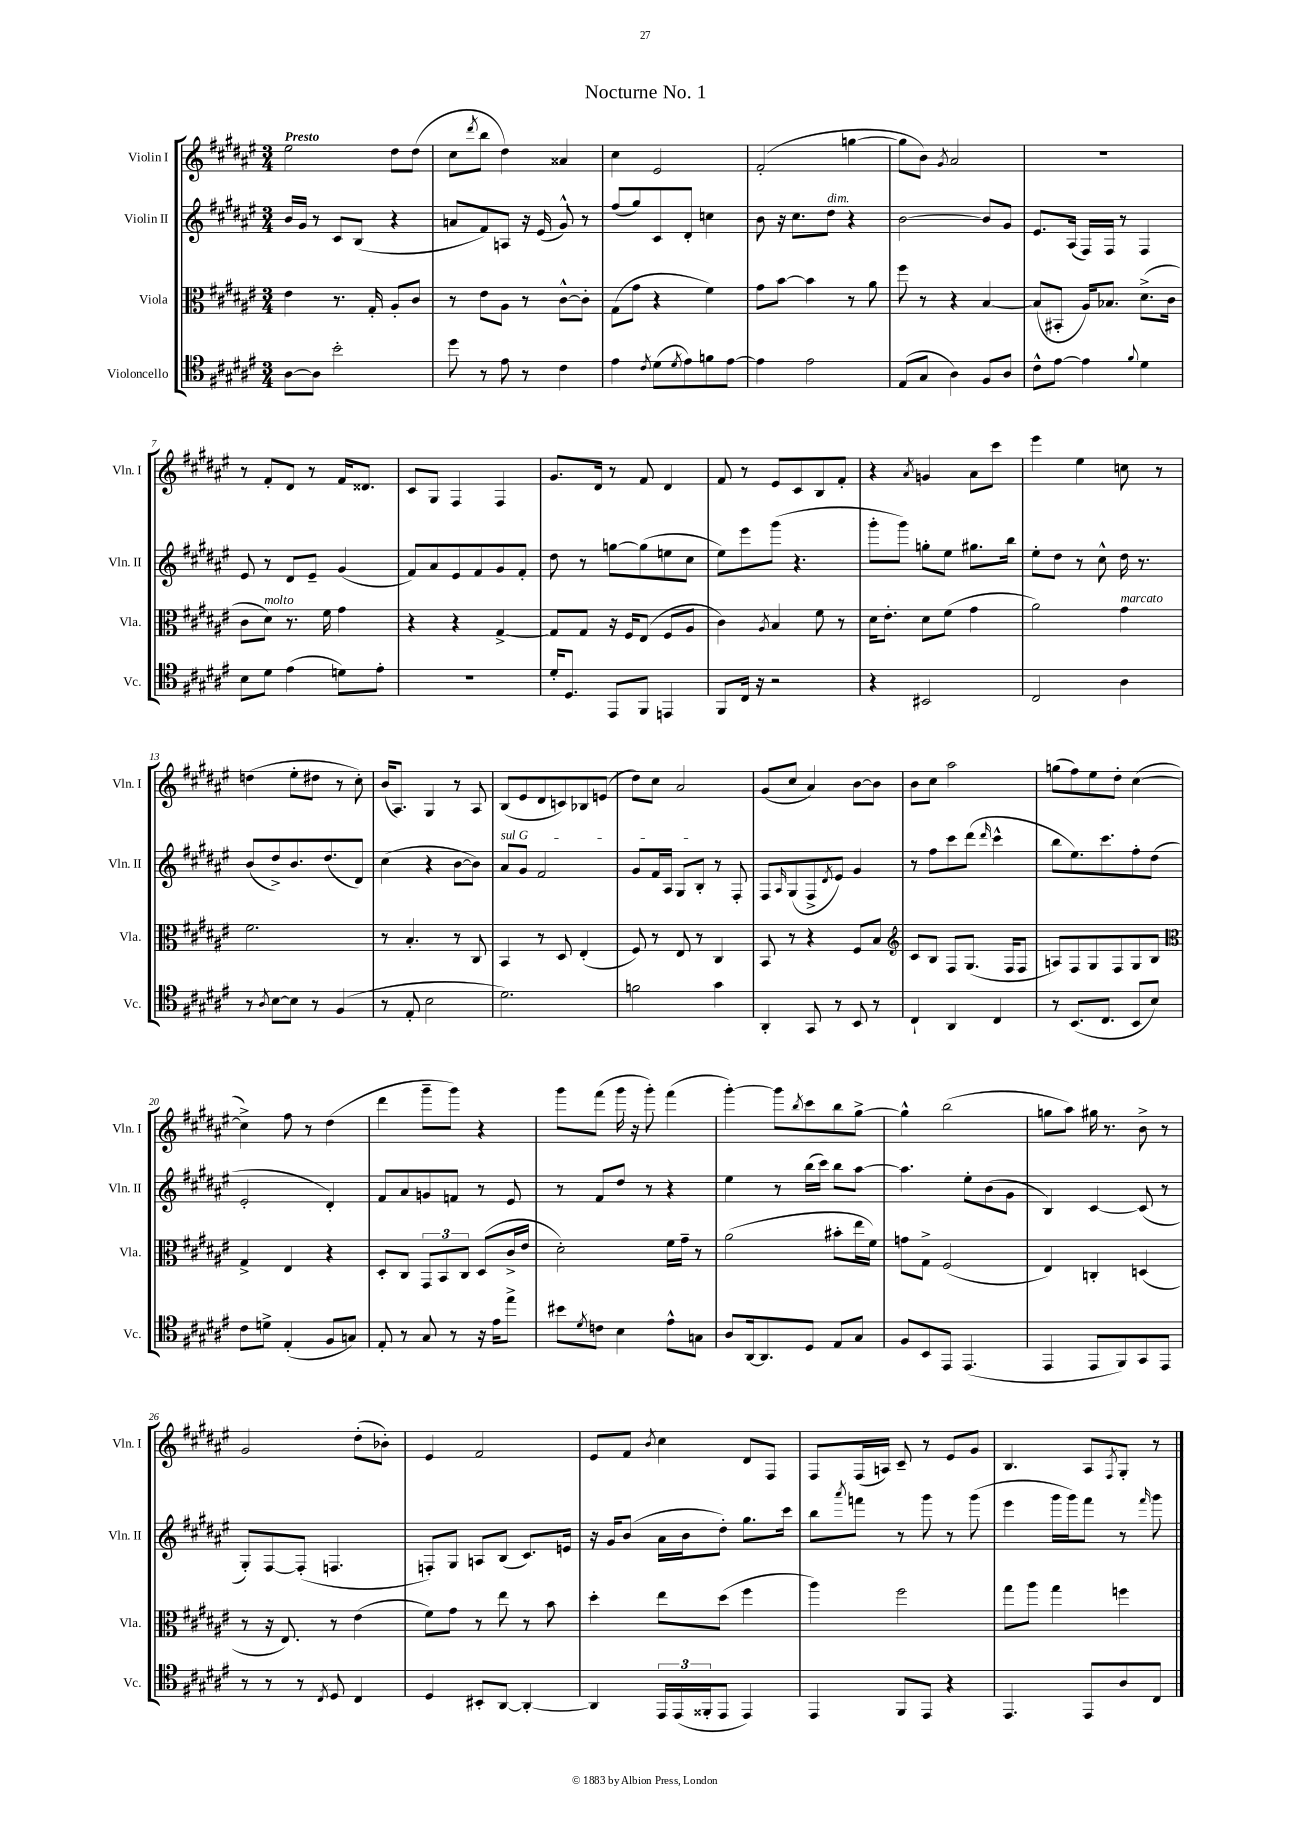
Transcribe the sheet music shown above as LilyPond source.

\header { title = "Nocturne No. 1" }
<<
\new StaffGroup <<
\new Staff = "s0" \with { instrumentName = "Violin I" shortInstrumentName = "Vln. I" } {
    \clef treble \key fis \major \numericTimeSignature \time 3/4 \tempo "Presto"
    eis''2 dis''8 dis''8( |
    cis''8 \acciaccatura { dis'''8 } b''8 dis''4) aisis'4 |
    cis''4 eis'2 |
    fis'2-.( g''4~ |
    g''8 b'8) \acciaccatura { gis'8 } ais'2 |
    R2. |
    r8 fis'8-. dis'8 r8 fis'16 disis'8. |
    cis'8 gis8 fis4 fis4 |
    gis'8. dis'16 r8 fis'8 dis'4 |
    fis'8 r8 eis'8 cis'8 b8 fis'8-. |
    r4 \acciaccatura { ais'8 } g'4 ais'8 cis'''8 |
    eis'''4 eis''4 c''8 r8 |
    d''4( eis''8-. dis''8 r8 cis''8-.) |
    b'16( ais8.) gis4 r8 ais8 |
    b8( eis'8 dis'8 c'8) bes8 e'8( |
    dis''8) cis''8 ais'2 |
    gis'8( cis''8 ais'4) b'8~ b'8 |
    b'8 cis''8 ais''2 |
    g''8( fis''8) eis''8 dis''8-. cis''4~( |
    cis''4->) fis''8 r8 dis''4( |
    dis'''4 gis'''8-- gis'''8) r4 |
    gis'''8 fis'''8( gis'''16 r16 gis'''8-.) fis'''4( |
    gis'''4~-.) gis'''8 \acciaccatura { b''8 } cis'''8 b''8 gis''8~-> |
    gis''4-^ b''2( |
    g''8 ais''8) gis''16 r8. b'8-> r8 |
    gis'2 dis''8-.( bes'8-.) |
    eis'4 fis'2 |
    eis'8 fis'8 \acciaccatura { b'8 } cis''4 dis'8 fis8 |
    fis8 fis16( a16) cis'8-- r8 eis'8 gis'8 |
    b4. ais8 \acciaccatura { fis8 } gis8-. r8 \bar "|." |
}
\new Staff = "s1" \with { instrumentName = "Violin II" shortInstrumentName = "Vln. II" } {
    \clef treble \key fis \major \numericTimeSignature \time 3/4
    b'16 gis'16 r8 cis'8 b8( r4 |
    a'8 fis'8) a8 r16 eis'16( gis'8-^) r8 |
    fis''8( gis''8) cis'8 dis'8-. c''4 |
    b'8 r16 cis''8. dis''8^\markup { \italic "dim." } r4 |
    b'2~ b'8 gis'8 |
    eis'8. ais16( fis16) fis16 r8 fis4 |
    eis'8 r8 dis'8 eis'8-- gis'4( |
    fis'8) ais'8 eis'8 fis'8 gis'8 fis'8-. |
    dis''8 r8 g''8~ g''8( e''8 cis''8 |
    eis''8) eis'''8 gis'''8( r4. |
    gis'''8-. gis'''8) g''8-. eis''8 gis''8. b''16 |
    eis''8-. dis''8 r8 cis''8-^ dis''16 r8. |
    b'8( dis''8->) b'8. dis''8.( dis'8) |
    cis''4( r4 b'8~ b'8) |
    \once \override TextSpanner.bound-details.left.text = \markup { \italic "sul G" } ais'8\startTextSpan gis'8 fis'2 |
    gis'8 fis'16 ais16 gis8 b8-.\stopTextSpan r8 fis8-. |
    fis8 \grace { ais16 } gis8( fis8-> \acciaccatura { dis'8 } eis'8) gis'4 |
    r8 fis''8 cis'''8 dis'''8( \grace { dis'''16 } cis'''4-^ |
    b''8 eis''8.) cis'''8. fis''8-. dis''8( |
    eis'2-. dis'4-.) |
    fis'8 ais'8 g'8 f'8 r8 eis'8 |
    r8 fis'8 dis''8 r8 r4 |
    eis''4 r8 b''16( cis'''16) b''8 ais''8~ |
    ais''4. eis''8-. b'8( gis'8 |
    b4) cis'4~ cis'8( r8 |
    gis8-.) fis8~ fis8-.( f4. |
    f8-.) gis8 a8 b8( cis'8.) e'16 |
    r16 gis'16 b'8( ais'16 b'16 dis''8-.) gis''8. cis'''16 |
    b''8 \acciaccatura { ais'''8 } f'''8 r8 gis'''8 r8 gis'''8( |
    eis'''4 gis'''16 gis'''16) fis'''8 r8 \grace { fis'''16 } gis'''8 \bar "|." |
}
\new Staff = "s2" \with { instrumentName = "Viola" shortInstrumentName = "Vla." } {
    \clef alto \key fis \major \numericTimeSignature \time 3/4
    eis'4 r8. gis16-. ais8-. cis'8 |
    r8 eis'8 ais8 r8 cis'8~-^ cis'8-. |
    gis8( gis'8 r4 fis'4) |
    gis'8 b'8~ b'4 r8 ais'8 |
    fis''8 r8 r4 b4~ |
    b8( bis,8-. ais16) bes8. dis'8.->( cis'16 |
    cis'8 dis'8^\markup { \italic "molto" }) r8. fis'16 gis'4 |
    r4 r4 gis4~-> |
    gis8 gis8 r16 fis16 eis8( fis8 ais8 |
    cis'4) \acciaccatura { ais8 } b4 fis'8 r8 |
    dis'16 eis'8.-. dis'8 fis'8( gis'4 |
    ais'2) gis'4^\markup { \italic "marcato" } |
    fis'2. |
    r8 b4.-. r8 cis8 |
    b,4 r8 dis8 eis4-.( |
    fis8) r8 eis8 r8 cis4 |
    b,8 r8 r4 fis8 b8 |
    \clef treble cis'8 b8 fis8 gis8.( fis16 fis8 |
    a8) fis8 gis8 fis8 gis8 b8 |
    \clef alto gis4-> eis4 r4 |
    dis8-. cis8 \tuplet 3/2 { gis,8 b,8 cis8 } dis8( cis'16-> eis'16 |
    dis'2-.) fis'16 gis'16-- r8 |
    ais'2( bis'8-. eis''16 fis'16) |
    g'8 gis8-> fis2( |
    eis4) c4-. d4( |
    r8 r16 eis8.) r8 eis'4( |
    fis'8) gis'8 r8 eis''8 r8 b'8 |
    dis''4-. eis''8 dis''8( fis''4 |
    ais''4) fis''2 |
    gis''8 ais''8 gis''4 f''4 \bar "|." |
}
\new Staff = "s3" \with { instrumentName = "Violoncello" shortInstrumentName = "Vc." } {
    \clef tenor \key fis \major \numericTimeSignature \time 3/4
    ais8~ ais8 b'2-. |
    dis''8 r8 eis'8 r8 cis'4 |
    eis'4 \acciaccatura { cis'8 } dis'8( \acciaccatura { dis'8 } eis'8) f'8 eis'8~ |
    eis'4 eis'2 |
    eis8( gis8 ais4) fis8 ais8 |
    cis'8-^ eis'8~ eis'4 \appoggiatura { fis'8 } dis'4 |
    b8 dis'8 eis'4( d'8) eis'8-. |
    R2. |
    dis'16-. dis8. eis,8 fis,8 e,4 |
    fis,8 cis16 r16 r2 |
    r4 bis,2 |
    cis2 ais4 |
    r8 \acciaccatura { ais8 } b8~ b8 r8 fis4( |
    r8 eis8-. b2 |
    dis'2.) |
    f'2 gis'4 |
    ais,4-. gis,8 r8 b,8 r8 |
    cis4-! ais,4 cis4 |
    r8 b,8.( cis8. b,8 b8) |
    cis'8 d'8-> eis4-.( fis8 g8) |
    eis8-. r8 gis8 r8 r16 eis'16 eis''8-> |
    bis'8 \acciaccatura { dis'8 } c'8 b4 eis'8-^ g8 |
    ais8 ais,16~ ais,8. dis8 eis8 gis8 |
    fis8 b,8 eis,8 eis,4.( |
    eis,4 eis,8 fis,8) gis,8 eis,8 |
    r8 r8 r8 \acciaccatura { cis8 } dis8 cis4 |
    dis4 bis,8-. ais,8~ ais,4~-. |
    ais,4 \tuplet 3/2 { eis,16 eis,16( fisis,16-. } eis,8 eis,4) |
    eis,4 fis,8 eis,8 r4 |
    eis,4. eis,8 ais8 cis8 \bar "|." |
}
>>
>>
